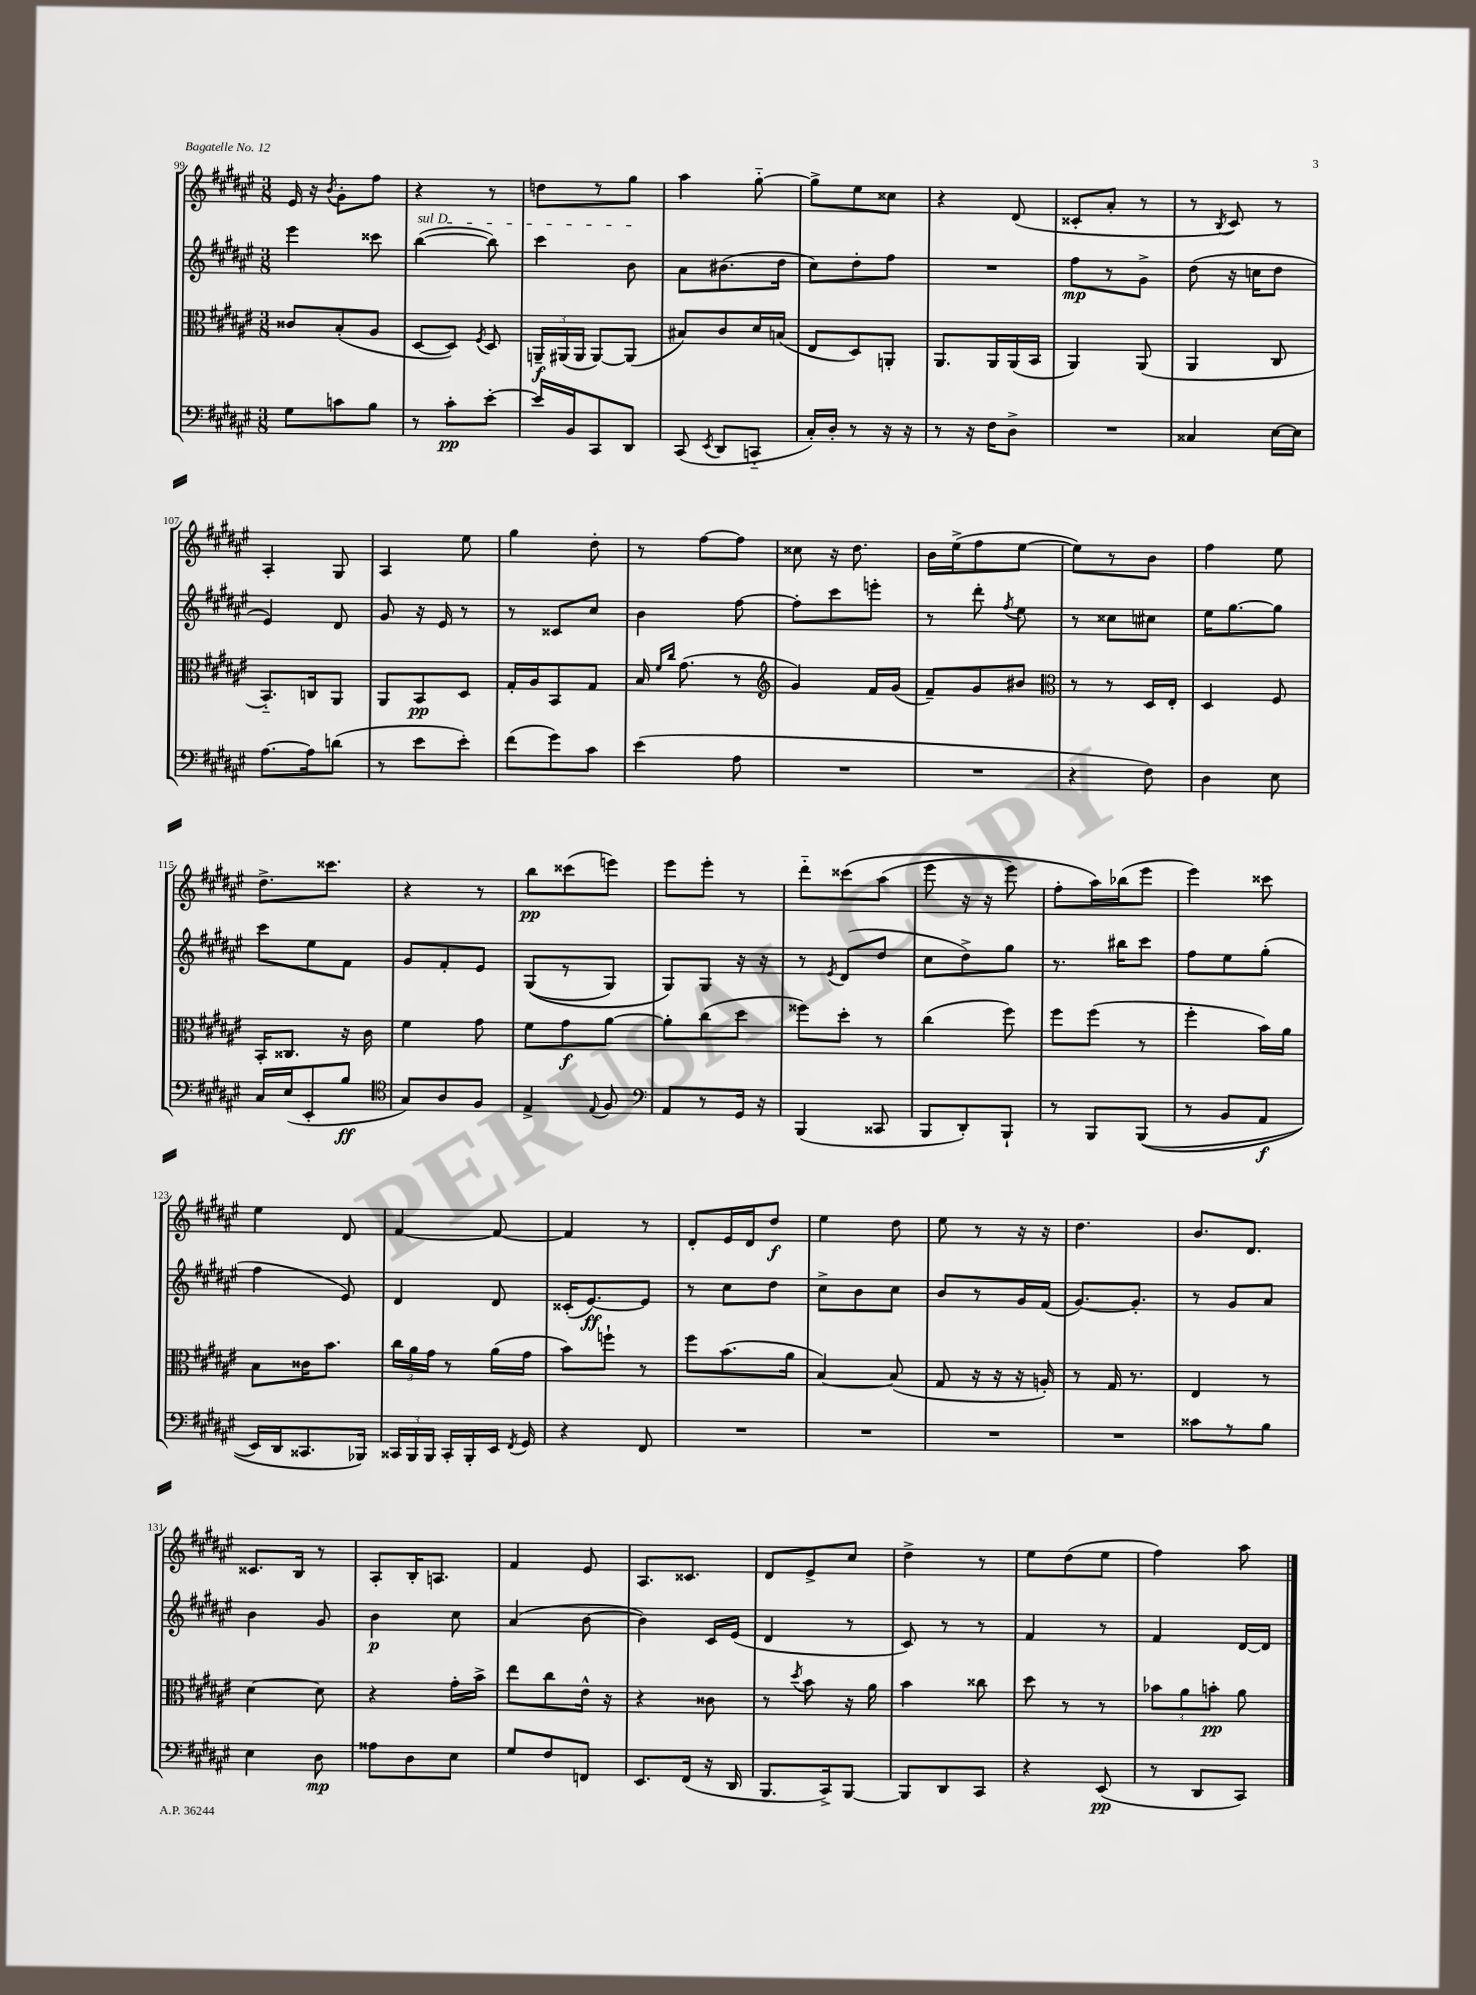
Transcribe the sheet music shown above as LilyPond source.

<<
\new StaffGroup <<
\new Staff = "s0" {
    \clef treble \key fis \major \numericTimeSignature \time 3/8
    \autoBeamOff eis'16 r16 \acciaccatura { b'8 } gis'8[-. fis''8] |
    r4 r8 |
    d''8[ r8 gis''8] |
    ais''4 gis''8~-_ |
    gis''8[-> eis''8 cisis''8] |
    r4 dis'8( |
    cisis'8[-. ais'8]-. r8 |
    r8 \acciaccatura { b8 } cis'8) r8 |
    ais4-. gis8 |
    ais4 eis''8 |
    gis''4 dis''8-. |
    r8 fis''8[~ fis''8] |
    cisis''8 r16 dis''8. |
    b'16[ eis''16->( fis''8 eis''8]~ |
    eis''8[) r8 b'8] |
    fis''4 eis''8 |
    dis''8.[-> cisis'''8.] |
    r4 r8 |
    b''8[\pp cisis'''8( e'''8]) |
    eis'''8[ eis'''8]-. r8 |
    dis'''8[-_ cisis'''8\( ais''8]( |
    eis'''8 r16 r16 eis'''8) |
    fis''8[-. ais''16\) bes''16( eis'''8] |
    eis'''4) cisis'''8 |
    eis''4 dis'8 |
    fis'4~ fis'8~ |
    fis'4 r8 |
    dis'8[-. eis'16 dis'16 dis''8]\f |
    eis''4 dis''8 |
    eis''8 r8 r16 r16 |
    dis''4. |
    b'8.[ dis'8.] |
    cisis'8.[ b16] r8 |
    ais8[-. b16-. a8.] |
    fis'4 eis'8 |
    ais8.[ cisis'8.] |
    dis'8[ eis'8-> cis''8] |
    dis''4-> r8 |
    eis''8[ dis''8( eis''8] |
    fis''4) ais''8 \bar "|." |
}
\new Staff = "s1" {
    \clef treble \key fis \major \numericTimeSignature \time 3/8
    \autoBeamOff eis'''4 cisis'''8 |
    \once \override TextSpanner.bound-details.left.text = \markup { \italic "sul D" } b''4~\startTextSpan( b''8) |
    cis'''4 b'8\stopTextSpan |
    ais'8[ bis'8.( dis''16] |
    cis''8[) dis''8-. fis''8] |
    R4. |
    fis''8[\mp r8 gis'8]-> |
    dis''8( r16 c''16[ dis''8] |
    eis'4) dis'8 |
    gis'8 r16 eis'16 r8 |
    r8 cisis'8[ cis''8] |
    b'4 fis''8~ |
    fis''8[-. cis'''8 e'''8]-. |
    r8 dis'''8-. \acciaccatura { fis''8 } eis''8 |
    r8 cisis''8[ cis''8] |
    eis''16[ gis''8.~ gis''8] |
    cis'''8[ eis''8 fis'8] |
    gis'8[ fis'8-. eis'8] |
    gis8[(\( r8 gis8]) |
    gis8[\) gis8] r16 r16 |
    r8 \acciaccatura { eis'8 } dis'8[( dis''8] |
    cis''8[ dis''8->) gis''8] |
    r8. bis''16[ cis'''8] |
    fis''8[ eis''8 gis''8]-.( |
    fis''4 eis'8) |
    dis'4 dis'8 |
    cisis'16[-.( eis'8.~\ff) eis'8] |
    r8 cis''8[ dis''8] |
    cis''8[-> b'8 cis''8] |
    b'8[ r8 gis'16 fis'16]( |
    gis'8.[~) gis'8.]-. |
    r8 gis'8[ ais'8] |
    b'4 gis'8 |
    b'4\p cis''8 |
    ais'4( b'8~ |
    b'4) cis'16[ eis'16]( |
    dis'4 r8 |
    cis'8) r8 r8 |
    fis'4 r8 |
    fis'4 dis'16[~ dis'16] \bar "|." |
}
\new Staff = "s2" {
    \clef alto \key fis \major \numericTimeSignature \time 3/8
    \autoBeamOff cisis'8[ b8-.( ais8] |
    dis8[~ dis8]) \acciaccatura { fis8 } dis8 |
    \tuplet 3/2 { a,16[--\f ais,16( ais,16] } ais,8[~) ais,8]( |
    bis8[) cis'8 dis'16 b16]( |
    eis8[ dis8) a,8]-. |
    ais,8.[ ais,16 ais,16( b,16] |
    ais,4) ais,8( |
    ais,4 cis8 |
    b,8.[-_) c16 ais,8] |
    ais,8[ b,8\pp dis8] |
    gis16[-. ais16 b,8 gis8] |
    b16 \grace { fis'16[ cis''16] } gis'8.( r8 |
    \clef treble gis'4) fis'16[ gis'16]( |
    fis'8[--) gis'8 bis'8] |
    \clef alto r8 r8 dis16[ eis16]-. |
    dis4 fis8 |
    b,16[-. cisis8.] r16 cis'16 |
    fis'4 gis'8 |
    fis'8[ gis'8\f ais'8]~ |
    ais'8[-. cis''8( dis''8] |
    fisis''8[) dis''8]-. r8 |
    cis''4( fis''8) |
    fis''8[ fis''8]( r8 |
    fis''4-. b'16[) ais'16] |
    b8[ cisis'16 b'8.] |
    \tuplet 3/2 { cis''16[ ais'16 gis'16] } r8 ais'16[( gis'16] |
    b'8[) f''8]-! r8 |
    fis''8[ b'8.( ais'16] |
    b4~) b8( |
    gis8 r16 r16 r16 a16-.) |
    r8 gis16 r8. |
    eis4 r8 |
    dis'4~ dis'8 |
    r4 gis'16[-. b'16]-> |
    eis''8[ cis''8 eis'16]-^ r16 |
    r4 cisis'8 |
    r8 \acciaccatura { dis''8 } b'8 r16 ais'16 |
    b'4 cisis''8 |
    dis''8 r8 r8 |
    \tuplet 3/2 { bes'8[ ais'8 b'8]-.\pp } ais'8 \bar "|." |
}
\new Staff = "s3" {
    \clef bass \key fis \major \numericTimeSignature \time 3/8
    \autoBeamOff gis8[ c'8 b8] |
    r8 cis'8[-.\pp eis'8]~-. |
    eis'16[ b,16 cis,8 dis,8] |
    cis,8( \acciaccatura { eis,8 } dis,8[ c,8]-_ |
    cis16[-.) dis16]-. r8 r16 r16 |
    r8 r16 fis16[ dis8]-> |
    R4. |
    cisis4 eis16[~ eis16] |
    ais8.[~ ais16 d'8]( |
    r8 eis'8[ eis'8]-.) |
    fis'8[( gis'8) cis'8] |
    eis'4( ais8 |
    R4. |
    R4. |
    r4 fis8) |
    dis4 eis8 |
    cis16[ eis16( eis,8-. b8]\ff |
    \clef tenor gis8[) ais8 fis8] |
    eis4-> \appoggiatura { eis8 } fis8 |
    \clef bass ais,8[ r8 gis,16] r16 |
    b,,4( cisis,8 |
    b,,8[ dis,8-.) b,,8]-! |
    r8 b,,8[ b,,8](\( |
    r8 b,8[ ais,8]\f |
    eis,16[) dis,16 cisis,8. bes,,16]\) |
    \tuplet 3/2 { cisis,16[ b,,16 b,,16] } cisis,16[-. b,,16-. eis,16] \acciaccatura { fis,8 } gis,16 |
    r4 fis,8 |
    R4. |
    R4. |
    R4. |
    R4. |
    cisis'8[ r8 b8] |
    eis4 dis8\mp |
    aisis8[ dis8 eis8] |
    gis8[ fis8 f,8] |
    eis,8.[ fis,16]( r16 dis,16 |
    b,,8.[ cis,16->) b,,8]~ |
    b,,8[ dis,8 cis,8] |
    r4 eis,8\pp( |
    r8 dis,8[ cis,8]) \bar "|." |
}
>>
>>
\layout { \context { \Score currentBarNumber = #99 } }
